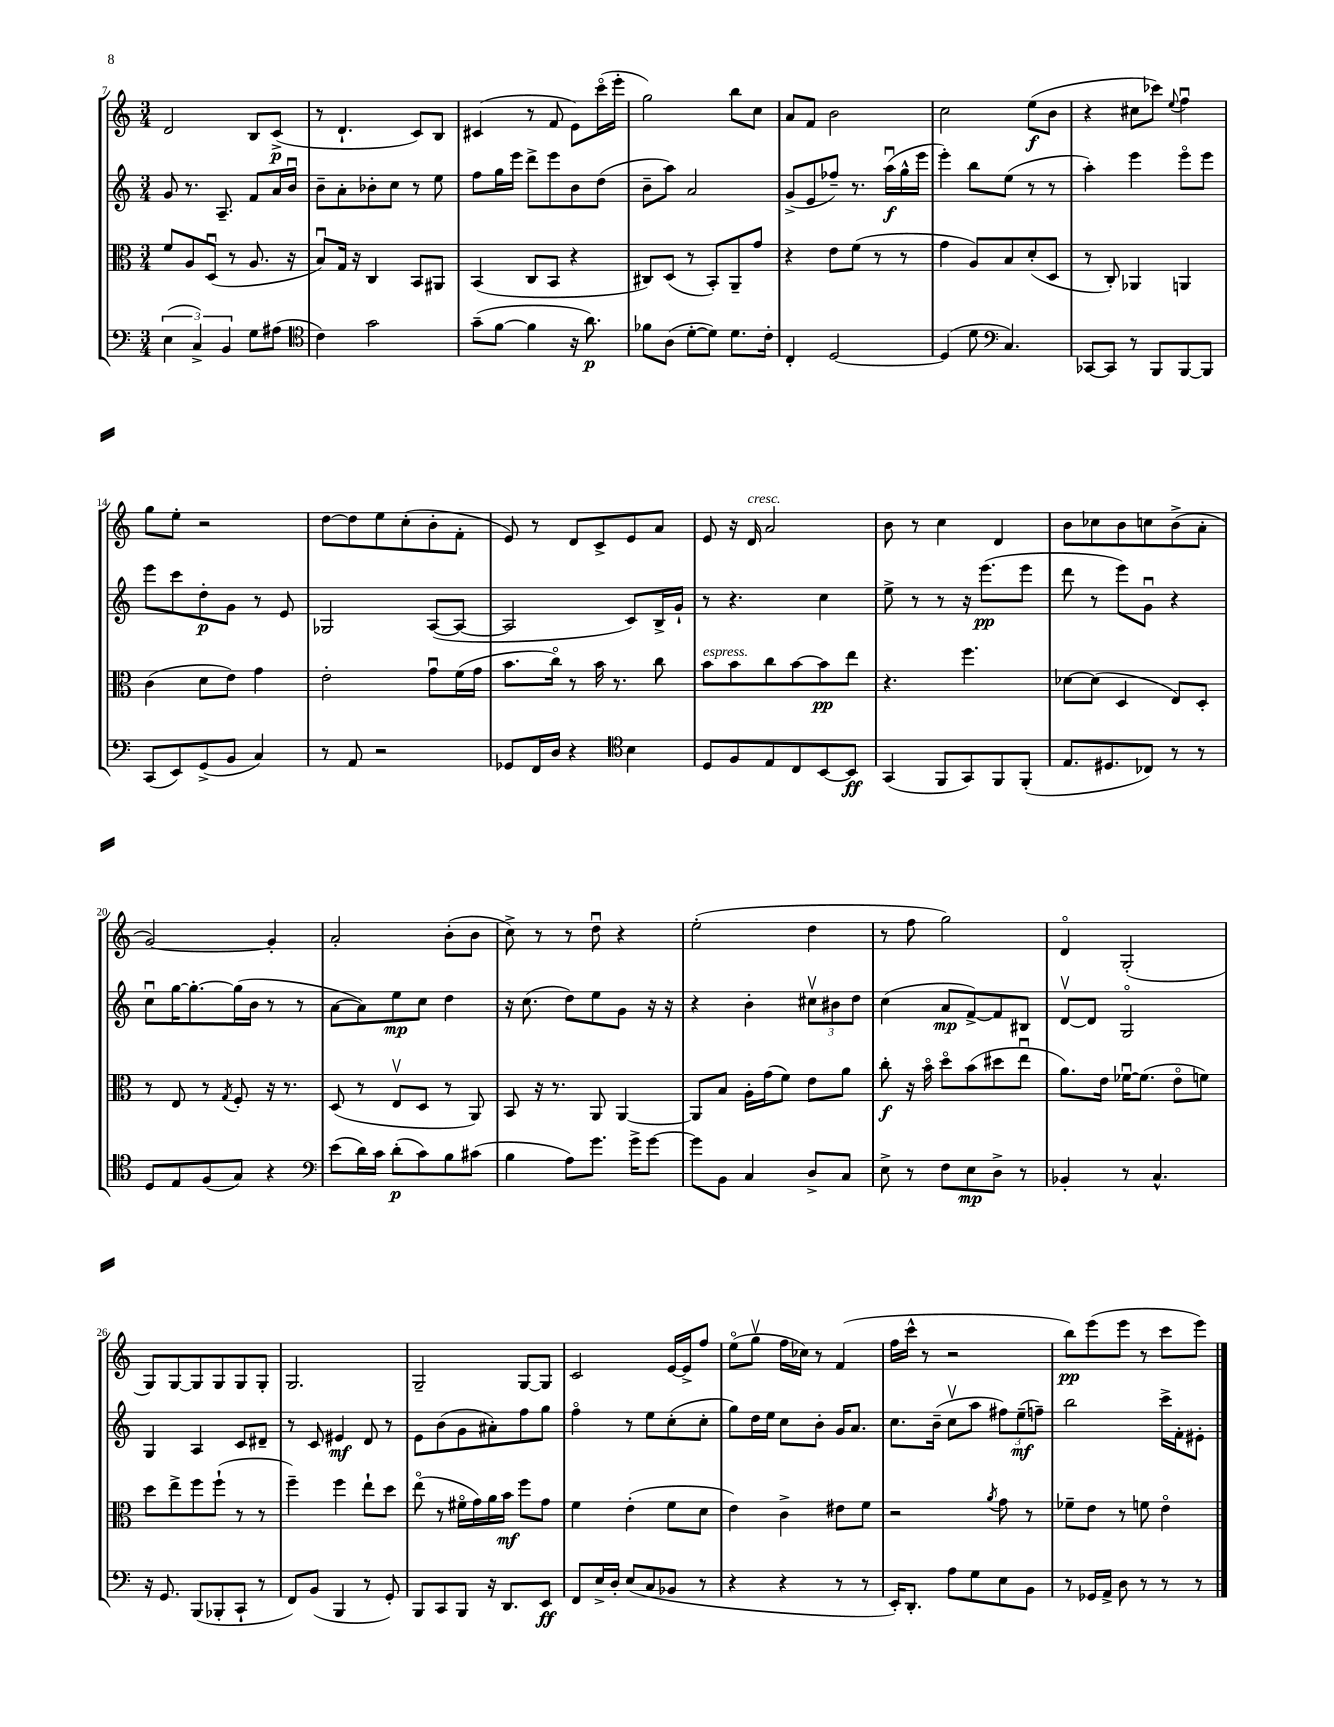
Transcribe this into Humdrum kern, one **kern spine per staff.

**kern	**kern	**kern	**kern
*staff4	*staff3	*staff2	*staff1
*clefF4	*clefC3	*clefG2	*clefG2
*k[]	*k[]	*k[]	*k[]
*M3/4	*M3/4	*M3/4	*M3/4
(6E	8f	8g	2d
.	8A	8.r	.
6C^)	.	.	.
.	(8Du	.	.
.	.	8.A~	.
6BB	.	.	.
.	8r	.	.
8G	8.A	8f	8B
(8A#	.	16a	(8c^
.	16r	16bu	.
=	=	=	=
*clefC4	*	*	*
4c)	8Bu)	8b~	8r
.	16G	8a'	4.d`
.	16r	.	.
2g	4C	8b-'	.
.	.	8cc	.
.	8BB	8r	8c)
.	8AA#	8ee	8B
=	=	=	=
(8g~	(4BB	8ff	(4c#
[8f	.	16gg	.
.	.	16eee	.
4f]	8C	8ddd^	8r
.	8BB	8eee	8f
16r	4r	8b	8e)
8.a)	.	.	.
.	.	(8dd	(16ccco
.	.	.	16eee'
=	=	=	=
8f-	8C#)	8b~	2gg)
(8A	(8D	8aa)	.
[8d'	8r	2a	.
8d])	8BB')	.	.
8.d	8AA~	.	8bb
.	8g	.	8cc
16c'	.	.	.
=	=	=	=
4C'	4r	(8g^	8a
.	.	8e	8f
[2D	8e	8ff-~)	2b
.	(8f	8.r	.
.	8r	.	.
.	.	(16aau	.
.	8r	16gg^^	.
.	.	16eee	.
=	=	=	=
(4D]	4g	4eee')	2cc
8d	8A)	8bb	.
*clefF4	*	*	*
4.C)	8B	(8ee	.
.	(8d'	8r	(8ee
.	8D	8r	8b
=	=	=	=
[8CC-	8r	4aa')	4r
8CC-]	8C')	.	.
8r	4AA-	4eee	8cc#
8BBB	.	.	8ccc-)
.	.	.	8qqee
[8BBB	4AA	8eeeo	4ffu
8BBB]	.	8eee	.
=	=	=	=
(8CC	(4c	8eee	8gg
8EE)	.	8ccc	8ee'
(8GG^	8d	8dd'	2r
8BB	8e)	8g	.
4C)	4g	8r	.
.	.	8e	.
=	=	=	=
8r	2e'	2G-	[8dd
8AA	.	.	8dd]
2r	.	.	8ee
.	.	.	(8cc'
.	8gu	([8A	8b'
.	(16f	8A_	8f'
.	16g	.	.
=	=	=	=
8GG-	8.b	2A]	8e)
16FF	.	.	8r
16D	16cco)	.	.
4r	8r	.	8d
.	16b	.	8c^
.	8.r	.	.
*clefC4	*	*	*
4B	.	8c)	8e
.	8cc	16B^	8a
.	.	16g`	.
=	=	=	=
8D	8b	8r	8e
8F	8b	4.r	16r
.	.	.	16d
8E	8cc	.	2a
8C	[8b	.	.
[8BB	8b]	4cc	.
8BB]	8ee	.	.
=	=	=	=
(4GG	4.r	8ee^	8b
.	.	8r	8r
8FF	.	8r	4cc
8GG)	4.ff	16r	.
.	.	(8.eee	.
8FF	.	.	4d
(8FF'	.	8eee	.
=	=	=	=
8.E	[8d-	8ddd	8b
.	(8d-]	8r	8cc-
8.D#	.	.	.
.	4D	8eee)	8b
8C-)	.	8gu	8cc
8r	8E)	4r	(8b^
8r	8D'	.	8a'
=	=	=	=
8D	8r	8ccu	[2g)
8E	8E	[16gg	.
.	.	8.gg'_	.
(8F	8r	.	.
.	8qG	.	.
8G)	8F'	(16gg]	.
.	.	16b	.
4r	16r	8r	4g']
.	8.r	.	.
.	.	8r	.
=	=	=	=
*clefF4	*	*	*
(8e	(8D	[8a	2a'
16d)	8r	8a])	.
16c	.	.	.
(8d'	8Ev	8ee	.
8c)	8D	8cc	.
8B	8r	4dd	(8b'
(8c#	8AA)	.	8b
=	=	=	=
4B	8BB	16r	8cc^)
.	.	(8.cc	.
.	16r	.	8r
.	8.r	.	.
8A)	.	8dd)	8r
8.g	8AA	8ee	8ddu
.	[4AA	8g	4r
16g^	.	.	.
[8g	.	16r	.
.	.	16r	.
=	=	=	=
8g]	8AA]	4r	(2ee'
8BB	8B	.	.
4C	16A'	4b'	.
.	(16g	.	.
.	8f)	.	.
8D^	8e	12cc#v	4dd
.	.	12b#	.
8C	8a	.	.
.	.	12dd	.
=	=	=	=
8E^	8cc'	(4cc	8r
8r	16r	.	8ff
.	16bo	.	.
8F	8ddo	8a	2gg)
8E	(8b	[8f^)	.
8D^	8dd#	8f]	.
8r	8eeu	8B#	.
=	=	=	=
4BB-'	8.a)	[8dv	4do
.	.	8d]	.
.	16e	.	.
8r	[16f-u	2Go	(2G'
.	(8.f-]	.	.
4.C^^	.	.	.
.	8eo	.	.
.	8f)	.	.
=	=	=	=
16r	8dd	4G	8G)
8.GG	.	.	.
.	8ee^	.	[8G
(8BBB	8ff	4A	8G]
8BBB-'	(8ff`	.	8G
8CC`	8r	8c	8G
8r	8r	8d#~	8G'
=	=	=	=
8FF)	4ff~)	8r	2.G
(8BB	.	8c	.
4BBB	4ff	4e#	.
8r	8ee`	8d	.
8GG')	8dd	8r	.
=	=	=	=
8BBB	(8eeo	8e	2G~
8CC	8r	(8b	.
8BBB	16f#o	8g	.
.	16g)	.	.
16r	16a	8a#')	.
8.DD	16b	.	.
.	8ff	8ff	[8G
8EE	8g	8gg	8G]
=	=	=	=
8FF	4f	4ffo	2c
16E^	.	.	.
16D'	.	.	.
(8E	(4e'	8r	.
8C	.	8ee	.
8BB-	8f	(8cc'	[16e
.	.	.	16e^]
8r	8d	8cc'	8ff
=	=	=	=
4r	4e)	8gg)	(8eeo
.	.	16dd	8ggv
.	.	16ee	.
4r	4c^	8cc	16ff
.	.	.	16cc-)
.	.	8b'	8r
8r	8e#	16g	(4f
.	.	8.a	.
8r	8f	.	.
=	=	=	=
16EE')	2r	8.cc	16ff
8.DD'	.	.	16ccc^^
.	.	.	8r
.	.	(16b~	.
8A	.	8ccv	2r
8G	.	8aa	.
.	8qa	.	.
8E	8g	12ff#)	.
.	.	(12ee~	.
8BB	8r	.	.
.	.	12ff~)	.
=	=	=	=
8r	8f-~	2bb	8bb)
16GG-	8e	.	(8eee
16AA^	.	.	.
8D	8r	.	8eee
8r	8f	.	8r
8r	4eo	16ccc^	8ccc
.	.	16f'	.
8r	.	8e#'	8eee)
==	==	==	==
*-	*-	*-	*-
